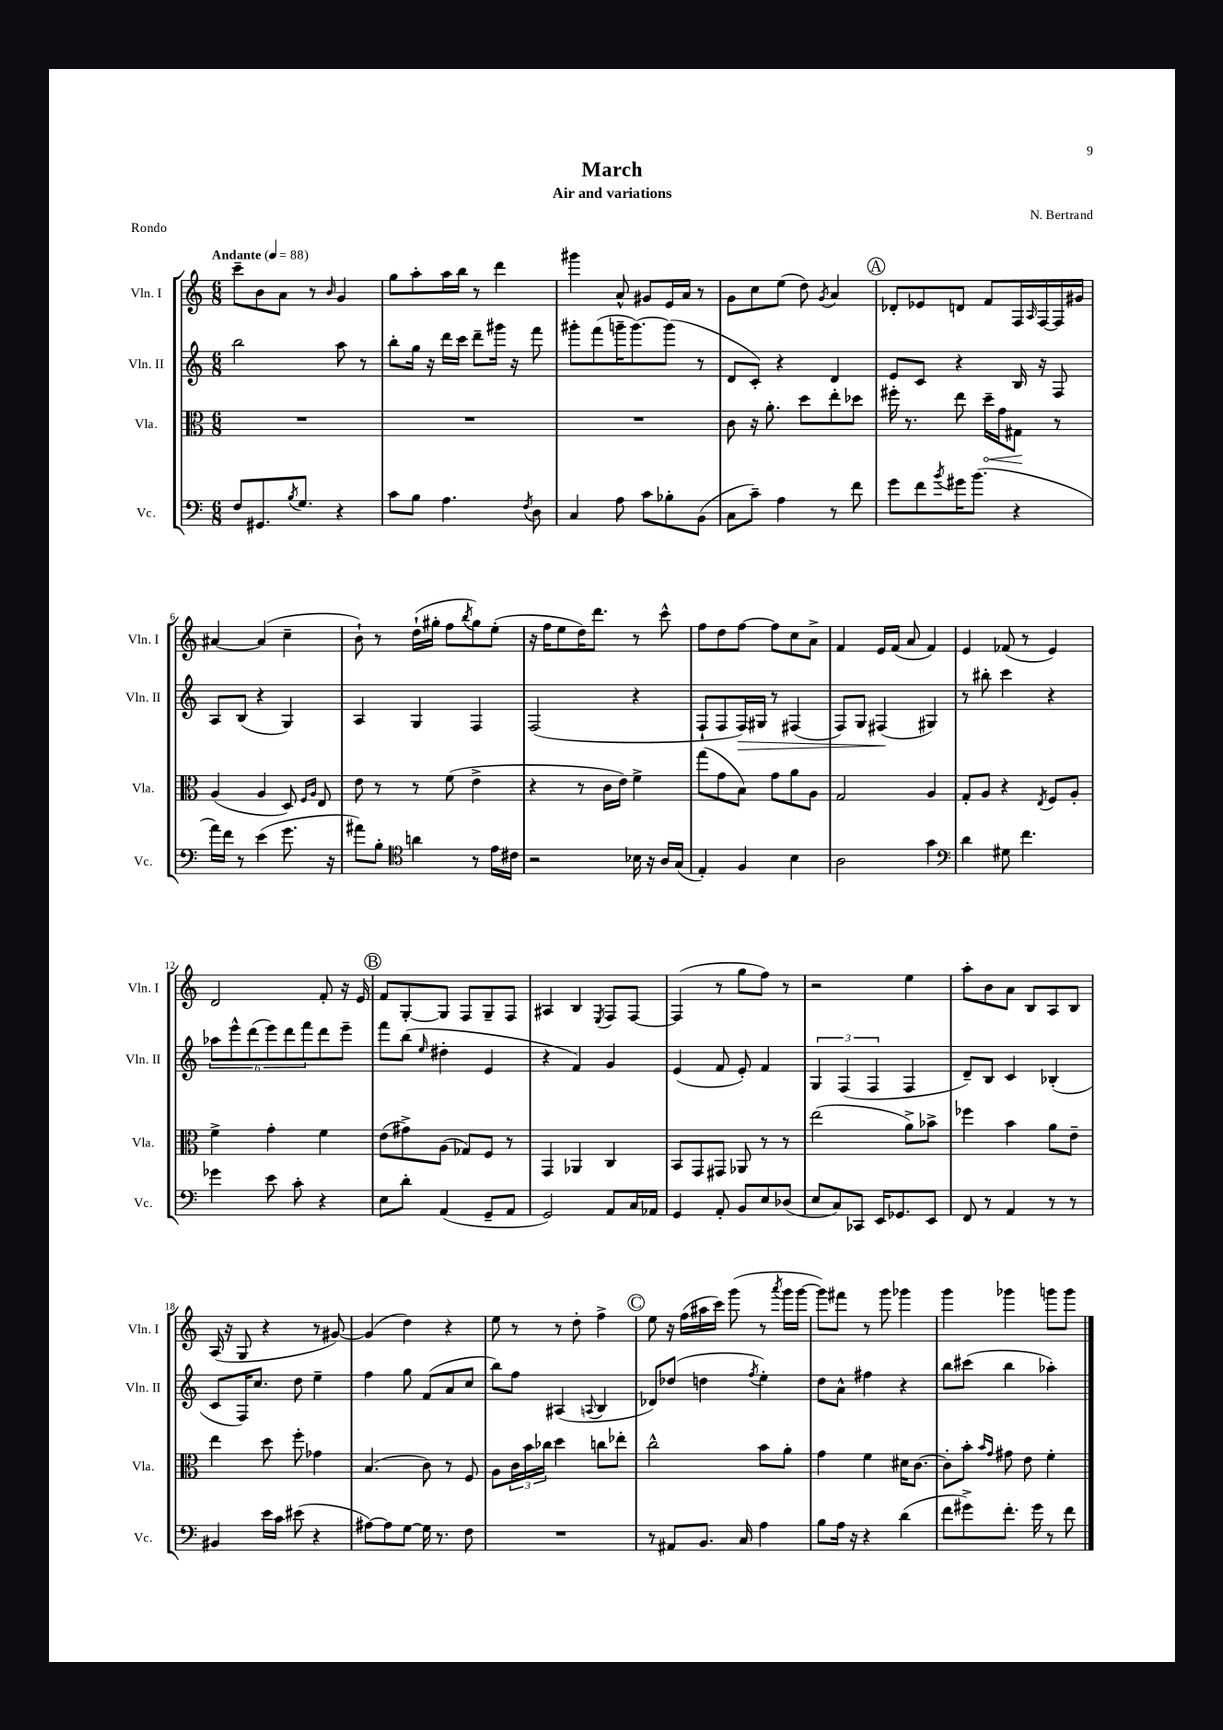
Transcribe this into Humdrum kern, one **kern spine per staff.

**kern	**kern	**kern	**kern
*staff4	*staff3	*staff2	*staff1
*clefF4	*clefC3	*clefG2	*clefG2
*k[]	*k[]	*k[]	*k[]
*M6/8	*M6/8	*M6/8	*M6/8
*MM88	*MM88	*MM88	*MM88
8F	2.r	2bb	8ccc~
8.GG#	.	.	8b
.	.	.	8a
8qB	.	.	.
8.G	.	.	.
.	.	.	8r
.	.	.	16qqb
4r	.	8aa	4g
.	.	8r	.
=	=	=	=
8c	2.r	8bb'	8gg
8B	.	16gg	8aa'
.	.	16r	.
4.A	.	16ddd	16aa
.	.	16ccc	16bb
.	.	8ddd~	8r
.	.	16ggg#	4ddd
.	.	16r	.
8qF	.	.	.
8D	.	8fff	.
=	=	=	=
4C	2.r	8ggg#'	4ggg#
.	.	(8fff	.
8A	.	16ggg~	8a^^
.	.	[8.ggg)	.
8c	.	.	8g#
8B-'	.	(8ggg]	16e
.	.	.	16a
(8BB	.	8r	8r
=	=	=	=
8C	8c	8d	8g
8c~)	16r	8c')	8cc
.	8.a'	.	.
4A	.	4r	(8ee
.	8dd	.	8dd)
.	.	.	8qg
8r	8ee'	4d	4a
8f	8dd-	.	.
=	=	=	=
8g	16ff#'	8e	8d-'
.	8.r	.	.
8f	.	8c	8e-
8qb	.	.	.
16g#	8ee	4r	8d
(8.b	.	.	.
.	16dd~	.	8f
.	16g	.	.
4r	8G#	16B	16F
.	.	.	16qqA
.	.	16r	[16F
.	8r	8F	16F]
.	.	.	16g#
=	=	=	=
16a)	(4A	8A	[4a#
16f	.	.	.
8r	.	(8B	.
(4e	4A	4r	(4a#]
8.g	8D)	4G)	4cc~
.	16qqF	.	.
.	16qqA	.	.
.	8E	.	.
16r	.	.	.
=	=	=	=
8a#)	8e	4A	8b`)
8B'	8r	.	8r
*clefC4	*	*	*
4a	8r	4G	(16dd`
.	.	.	16gg#'
.	(8f	.	8ff
.	.	.	8qbb
8r	4e^	4F	8gg#)
16e	.	.	(8ee'
16c#	.	.	.
=	=	=	=
2r	4r	(2F	16r
.	.	.	16ff
.	.	.	8ee
.	8r	.	16dd)
.	.	.	8.ddd
.	16c	.	.
.	16e)	.	.
16B-	4f^	4r	8r
16r	.	.	.
16A	.	.	8ccc^^
(16G	.	.	.
=	=	=	=
4E')	(8gg	8F`	8ff
.	8g	8F	8dd
4F	8B)	16F)	[8ff
.	.	16G#	.
.	8g	8r	8ff]
4B	8a	(4F#	8cc
.	8A	.	8a^
=	=	=	=
2A	2G	8F)	4f
.	.	8G	.
.	.	(4F#	16e
.	.	.	(16f
.	.	.	8a
4g	4A	4G#)	4f)
=	=	=	=
*clefF4	*	*	*
4d	8G'	8r	4e
.	8A	8bb#'	.
8G#	4r	4ccc	(8f-
4.f	.	.	8r
.	8qE	.	.
.	8F	4r	4e)
.	8A'	.	.
=	=	=	=
4g-	4f^	12aa-	2d
.	.	12eee^^	.
.	.	(12ddd	.
8e	4g'	12eee)	.
.	.	12ddd	.
8c'	.	.	.
.	.	12fff	.
4r	4f	8ddd	8f'
.	.	8eee~	16r
.	.	.	16e
=	=	=	=
8E	(8e	8fff	8f
8d'	8g#^)	(8bb	[8G'
.	.	16qqee	.
(4AA	(8A	4dd#'	8G]
.	8G-)	.	8F
8GG~	8F	4e	8G~
8AA	8r	.	8F
=	=	=	=
2GG)	4GG	4r	4A#
.	4AA-	4f)	4B
.	.	.	8qE
8AA	4C	4g	8F
16C	.	.	[8F
16AA-	.	.	.
=	=	=	=
4GG	8BB	(4e	(4F]
.	8GG	.	.
8AA'	8GG#	8f	8r
8BB	8AA-	8e')	8gg
8E	8r	4f	8ff)
(8D-	8r	.	8r
=	=	=	=
8E	(2ee	6G	2r
8C)	.	.	.
.	.	(6F	.
8CC-	.	.	.
.	.	6F	.
16EE	.	.	.
8.GG-	.	.	.
.	8a^)	4F	4ee
8EE	8b-^	.	.
=	=	=	=
8FF	4ff-	8d~)	8aa'
8r	.	8B	8b
4AA	4b	4c	8a
.	.	.	8B
8r	8a	(4B-'	8A
8r	8e~	.	8B
=	=	=	=
4BB#	4ee	8c	(16A
.	.	.	16r
.	.	16F)	8G
.	.	8.cc	.
16e	8dd	.	4r
16c	.	.	.
(8e#	8ff'	8dd	.
4r	4g-	4ee~	8r
.	.	.	[8g#)
=	=	=	=
[8A#)	(4.B	4ff	(4g#]
8A#]	.	.	.
[8G	.	8gg	4dd)
16G]	8c)	(8f	.
8.r	.	.	.
.	8r	8a	4r
8F	8F	8cc	.
=	=	=	=
2.r	8A	8bb)	8ee
.	24c	8ff	8r
.	24b	.	.
.	24cc-	.	.
.	4dd	(4A#	8r
.	.	.	8dd'
.	.	8qqA	.
.	8cc	4B	4ff^
.	8ee-'	.	.
=	=	=	=
8r	2cc^^	8d-)	8ee
8AA#	.	(8dd-	16r
.	.	.	(16ff
8.BB	.	4dd	16aa#
.	.	.	16ccc)
.	.	.	(8ggg
16C	.	.	.
.	.	8qff	.
4A	8b	4ee')	8r
.	.	.	8qaaa
.	8a'	.	16ggg
.	.	.	[16ggg
=	=	=	=
8B	4g	8dd	8ggg])
16A	.	8a^^	8fff#
16r	.	.	.
4r	4f	4ff#	8r
.	.	.	8ggg
(4d	16d#	4r	4ggg-
.	[8.c	.	.
=	=	=	=
8f	8c']	8bb	4ggg
8g#^)	8b'	(8ccc#	.
.	16qqb	.	.
.	16qqg	.	.
8.f'	8g#	4bb	4ggg-
.	8e	.	.
16g#	.	.	.
8r	4f'	4aa-')	8ggg
8f	.	.	8ggg
==	==	==	==
*-	*-	*-	*-
